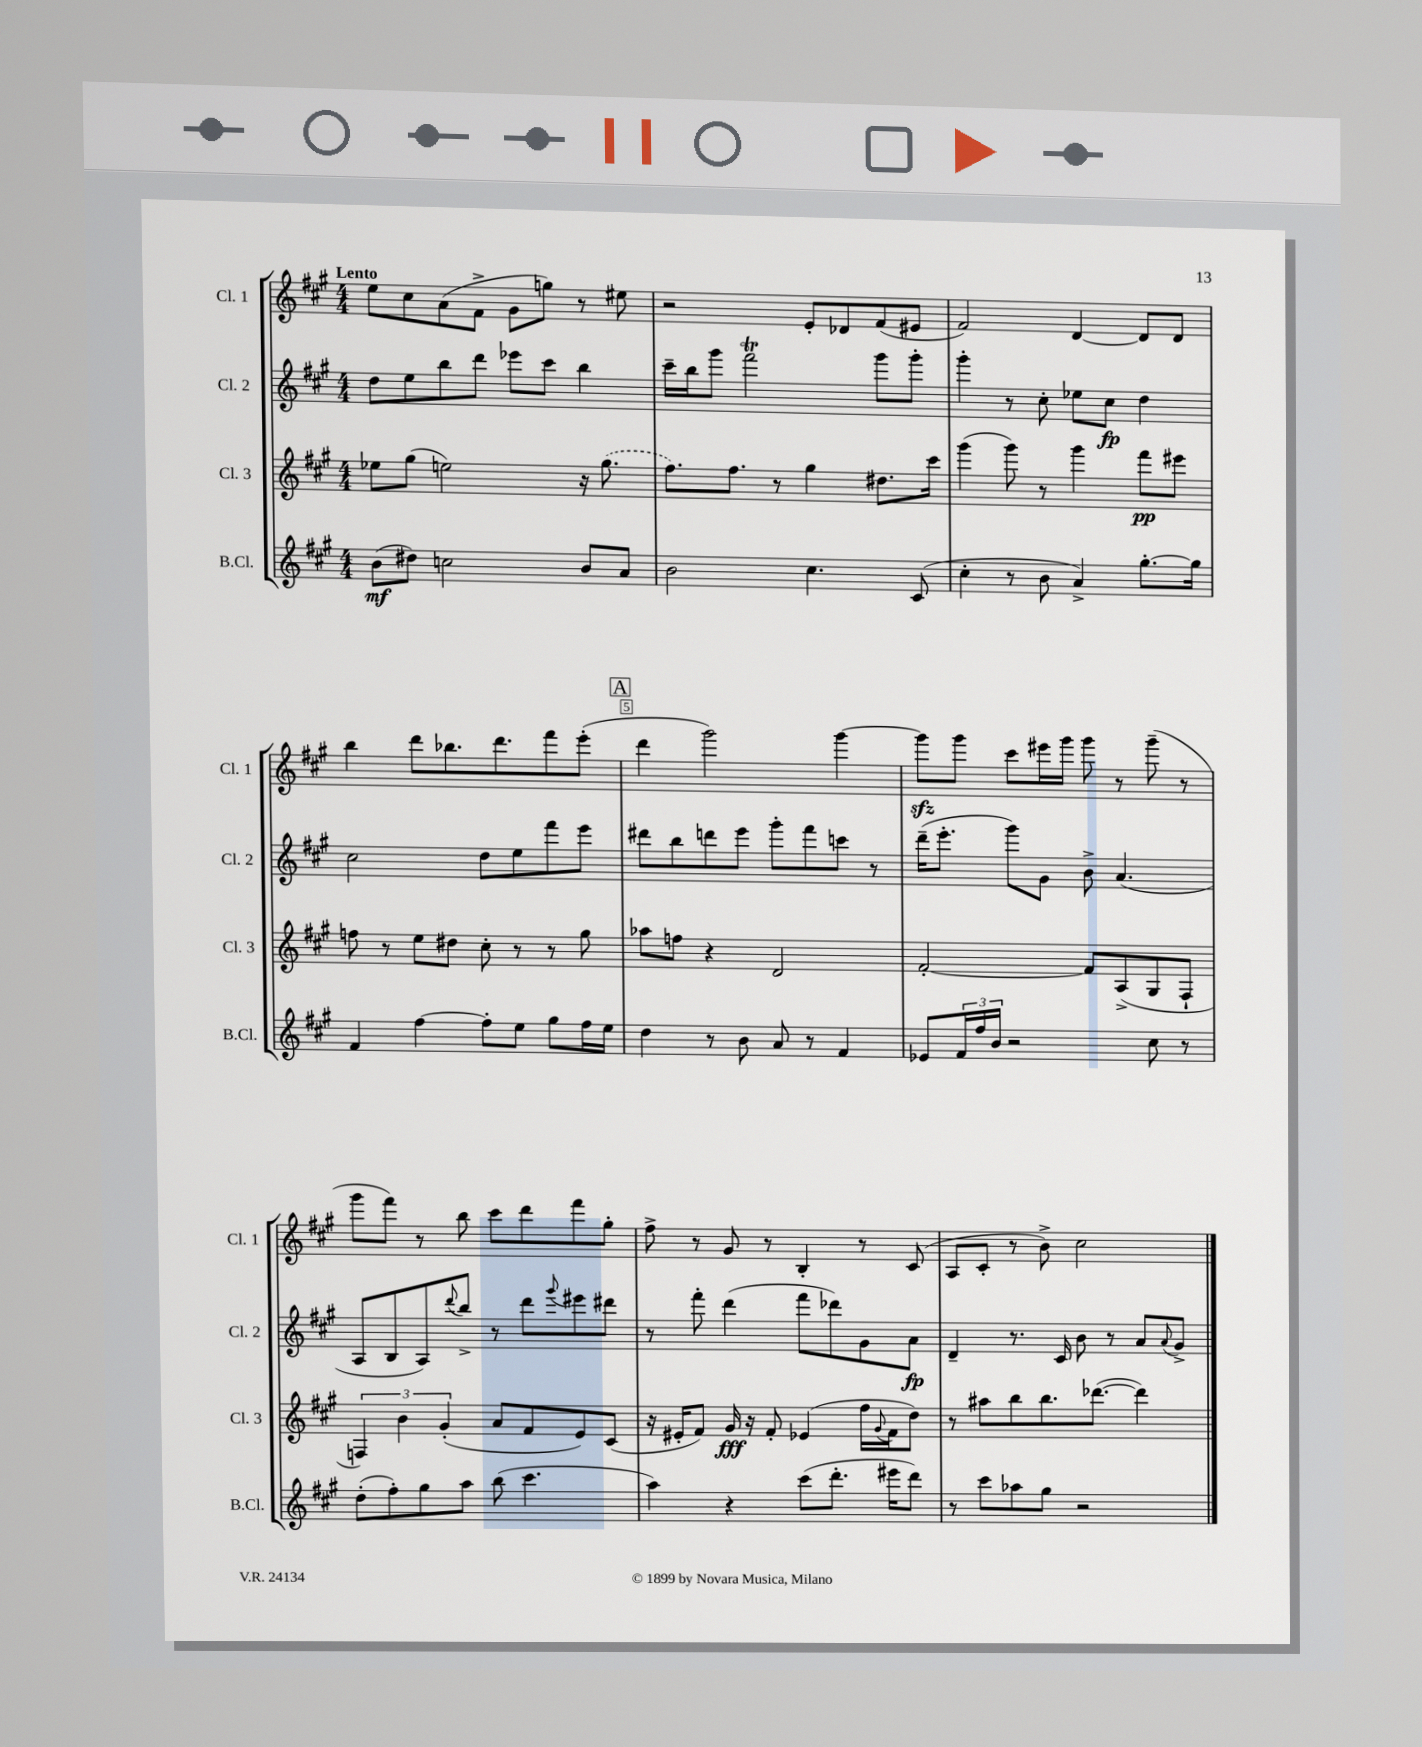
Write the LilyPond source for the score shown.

<<
\new StaffGroup <<
\new Staff = "s0" \with { instrumentName = "Cl. 1" shortInstrumentName = "Cl. 1" } {
    \clef treble \key a \major \numericTimeSignature \time 4/4 \tempo "Lento"
    e''8 cis''8 a'8( fis'8-> gis'8 g''8) r8 eis''8 |
    r2 e'8-. des'8 fis'8( eis'8 |
    fis'2) d'4~ d'8 d'8 |
    b''4 d'''8 bes''8. d'''8. fis'''8 e'''8-.( |
    \mark \markup { \box "A" } d'''4 gis'''2) gis'''4~ |
    gis'''8\sfz gis'''8 cis'''8 eis'''16 gis'''16 gis'''8 r8 gis'''8--( r8 |
    gis'''8 fis'''8) r8 b''8 cis'''8 d'''8 fis'''8 gis''8-. |
    fis''8-> r8 gis'8 r8 b4-. r8 cis'8( |
    a8 cis'8-. r8 b'8->) cis''2 \bar "|." |
}
\new Staff = "s1" \with { instrumentName = "Cl. 2" shortInstrumentName = "Cl. 2" } {
    \clef treble \key a \major \numericTimeSignature \time 4/4
    d''8 e''8 b''8 d'''8 ees'''8 cis'''8 b''4 |
    cis'''16-- b''16 gis'''8 fis'''2\trill gis'''8 gis'''8-. |
    gis'''4-. r8 cis''8-. ees''8 cis''8\fp d''4 |
    cis''2 d''8 e''8 fis'''8 e'''8 |
    \mark \markup { \box "A" } dis'''8 b''8 d'''8 e'''8 gis'''8-. fis'''8 c'''8 r8 |
    d'''16--( e'''8.-. gis'''8) gis'8 b'8-> a'4.( |
    a8 b8 a8) \appoggiatura { d'''8 } b''8-> r8 d'''8 \appoggiatura { gis'''8 } eis'''8 dis'''8 |
    r8 fis'''8-. d'''4( fis'''8 des'''8) gis'8 a'8\fp |
    d'4-- r8. cis'16 b'8 r8 a'8 \appoggiatura { a'8 } gis'8-> \bar "|." |
}
\new Staff = "s2" \with { instrumentName = "Cl. 3" shortInstrumentName = "Cl. 3" } {
    \clef treble \key a \major \numericTimeSignature \time 4/4
    ees''8 gis''8( e''2) r16 \once \slurDashed gis''8.( |
    fis''8.) fis''8. r8 gis''4 dis''8. cis'''16 |
    gis'''4( gis'''8) r8 gis'''4 fis'''8\pp eis'''8 |
    f''8 r8 e''8 dis''8 cis''8-. r8 r8 gis''8 |
    \mark \markup { \box "A" } aes''8 f''8 r4 d'2 |
    fis'2~-. fis'8 a8->( gis8 fis8-! |
    \tuplet 3/2 { f4) b'4 gis'4-.( } a'8 fis'8 e'8) cis'8( |
    r16 eis'16-. fis'8) gis'16\fff r16 fis'8-. ees'4( fis''16 \appoggiatura { gis'8 } fis'16 d''8) |
    r8 ais''8 b''8 b''8. des'''8.~( des'''4) \bar "|." |
}
\new Staff = "s3" \with { instrumentName = "B.Cl." shortInstrumentName = "B.Cl." } {
    \clef treble \key a \major \numericTimeSignature \time 4/4
    b'8\mf( dis''8) c''2 b'8 a'8 |
    b'2 cis''4. cis'8( |
    cis''4-. r8 b'8 a'4->) gis''8.~-. gis''16 |
    fis'4 fis''4~ fis''8-. e''8 gis''8 fis''16 e''16 |
    \mark \markup { \box "A" } d''4 r8 b'8 a'8 r8 fis'4 |
    ees'8 \tuplet 3/2 { fis'16 fis''16 b'16 } r2 cis''8 r8 |
    d''8-.( fis''8-.) gis''8 a''8 b''8( cis'''4. |
    a''4) r4 cis'''8( d'''8.-. eis'''16 d'''8) |
    r8 cis'''8 aes''8 gis''8 r2 \bar "|." |
}
>>
>>
\layout { \context { \Score \override BarNumber.break-visibility = ##(#f #t #t) barNumberVisibility = #(every-nth-bar-number-visible 5) \override BarNumber.stencil = #(make-stencil-boxer 0.1 0.3 ly:text-interface::print) } }
